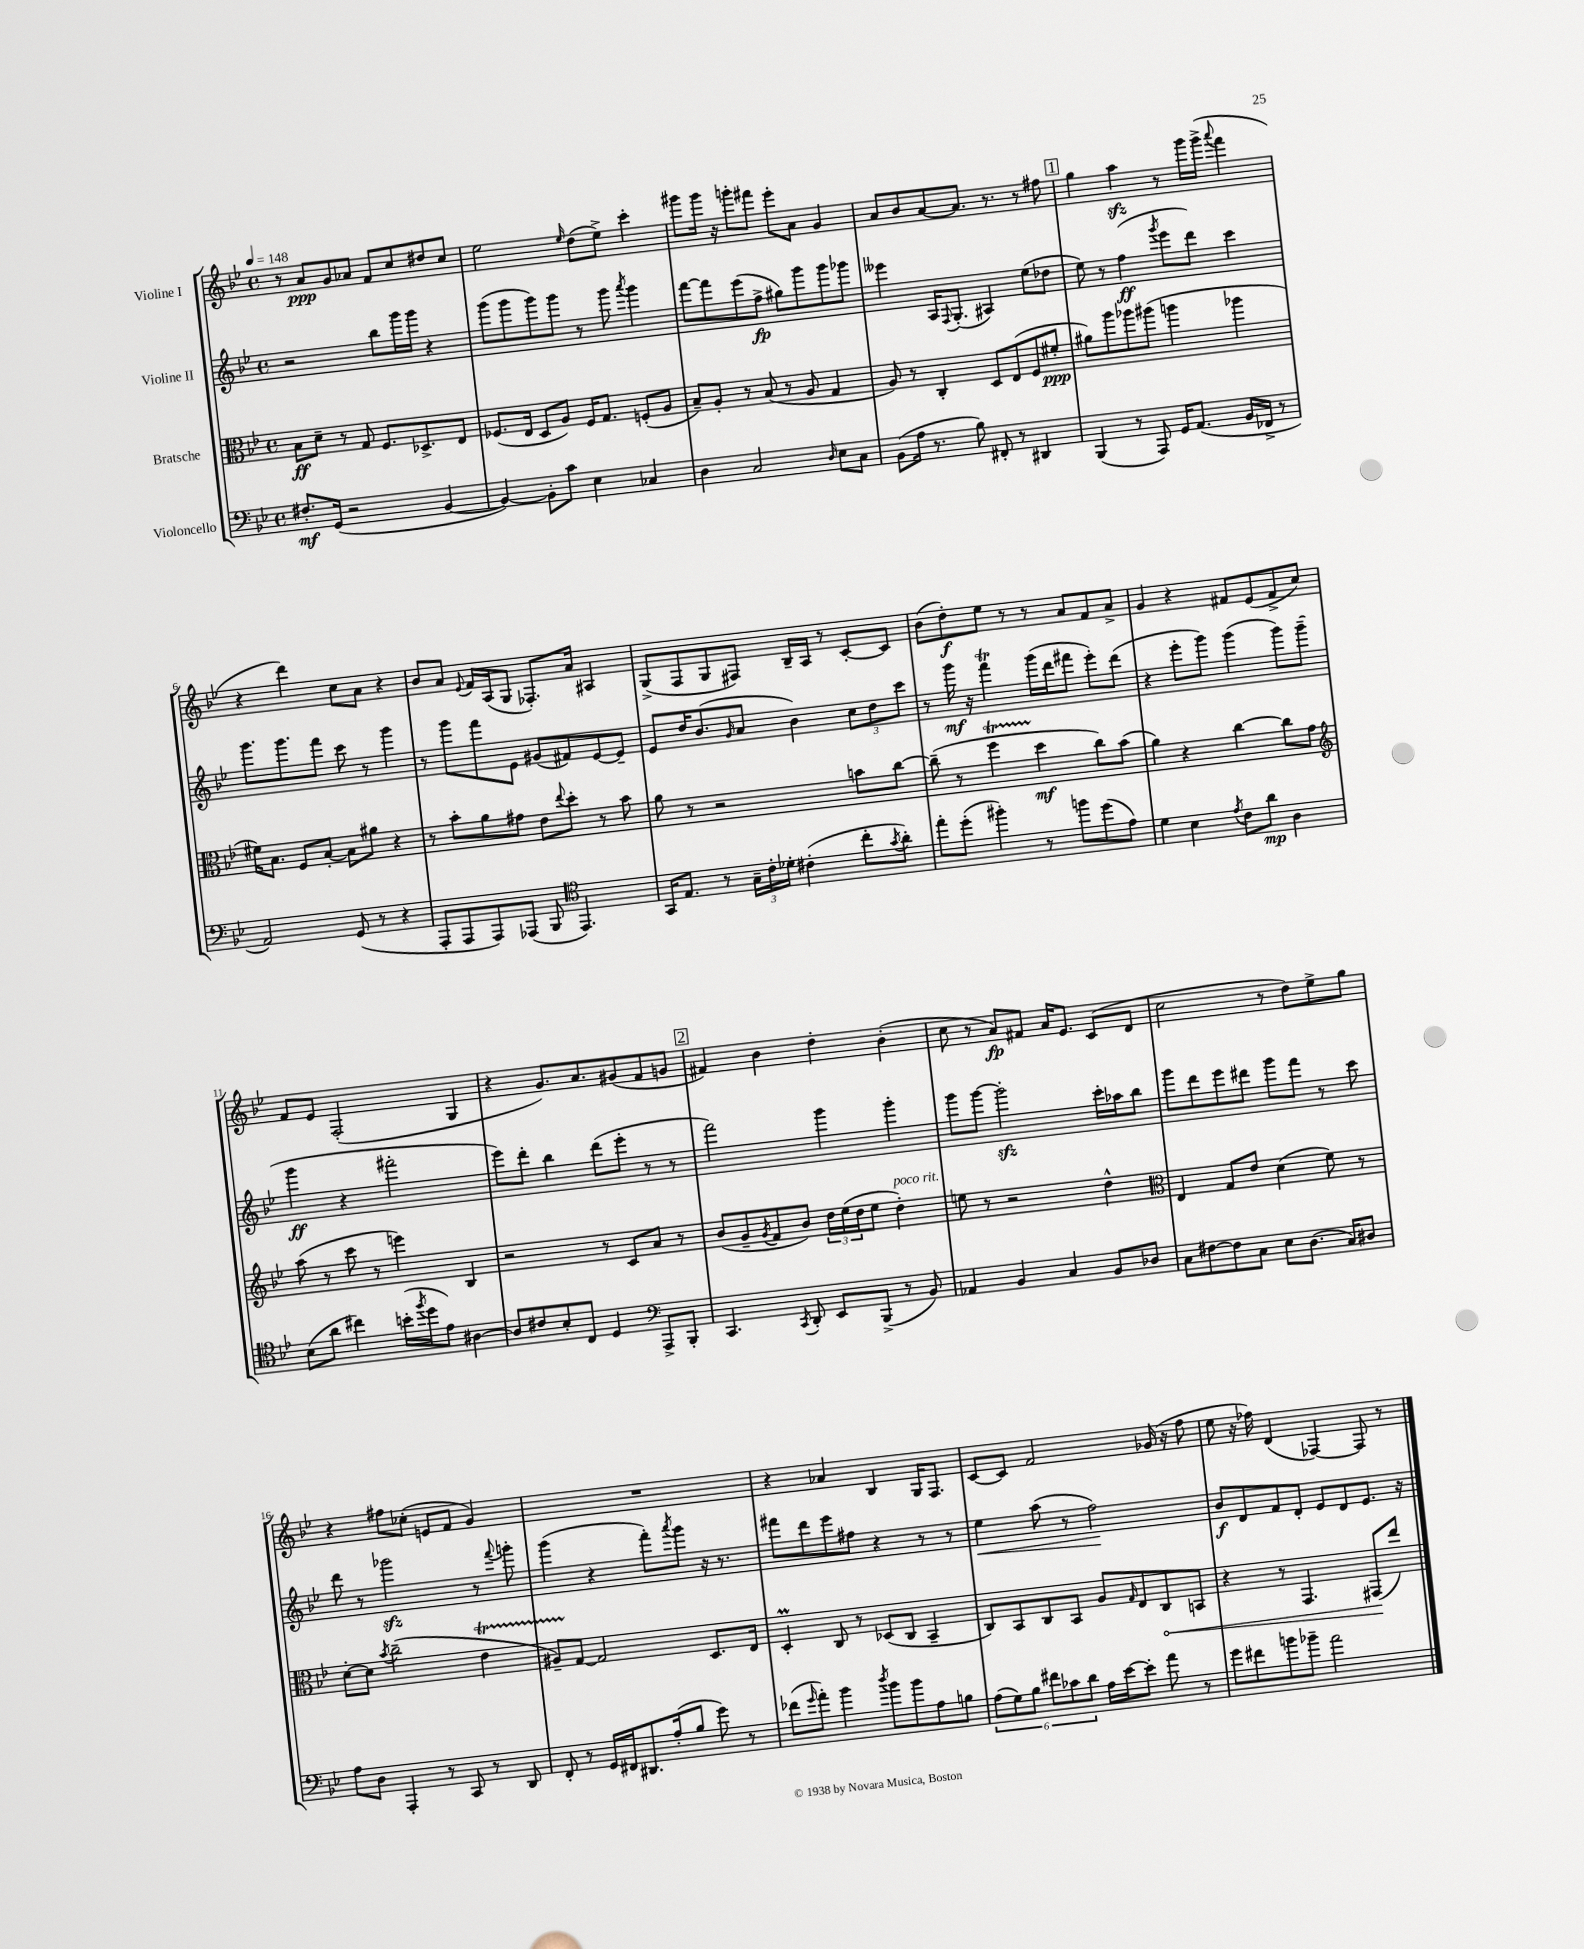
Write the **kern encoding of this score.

**kern	**dynam	**kern	**dynam	**kern	**dynam	**kern	**dynam
*part4	*part4	*part3	*part3	*part2	*part2	*part1	*part1
*staff4	*staff4	*staff3	*staff3	*staff2	*staff2	*staff1	*staff1
*I"Violoncello	*	*I"Bratsche	*	*I"Violine II	*	*I"Violine I	*
*clefF4	*	*clefC3	*	*clefG2	*	*clefG2	*
*k[b-e-]	*	*k[b-e-]	*	*k[b-e-]	*	*k[b-e-]	*
*M4/4	*	*M4/4	*	*M4/4	*	*M4/4	*
*met(c)	*	*met(c)	*	*met(c)	*	*met(c)	*
*MM148	*	*MM148	*	*MM148	*	*MM148	*
=1	=1	=1	=1	=1	=1	=1	=1
8.F#X'/L	mf	8B-\L	ff	2r	.	8r	.
.	.	8d~\J	.	.	.	8a/L	ppp
(16GG/Jk	.	.	.	.	.	.	.
2r	.	8r	.	.	.	8g/	.
.	.	8G/	.	.	.	8a-X/J	.
.	.	8.F/L	.	8bb-\L	.	8f/L	.
.	.	.	.	16ggg\L	.	8cc/	.
.	.	8.D-X^/	.	16ggg\JJ	.	.	.
[4BB-/	.	.	.	4r	.	8dd#X/	.
.	.	8E-/J	.	.	.	8cc/J	.
=2	=2	=2	=2	=2	=2	=2	=2
4BB-/_)	.	(8.F-X/L	.	(8ggg\L	.	2ee-\	.
.	.	.	.	8ggg\	.	.	.
.	.	16E-/Jk	.	.	.	.	.
8BB-'\L]	.	8D/L	.	8ggg\)	.	.	.
8c\J	.	8A/J)	.	8ggg\J	.	.	.
.	.	.	.	.	.	16qqee-/	.
4E-\	.	16F-/KL	.	8r	.	(8dd\L	.
.	.	8.G/J	.	.	.	.	.
.	.	.	.	8ggg\	.	8ee-^\J)	.
.	.	.	.	8qaaa/	.	.	.
4C-X/	.	(8Fn'/L	.	4ggg\	.	4ccc'\	.
.	.	8A/J	.	.	.	.	.
=3	=3	=3	=3	=3	=3	=3	=3
4D\	.	8B-~/L)	.	[8fff\L	.	8ggg#X\L	.
.	.	8A'/J	.	8fff\]	.	16ggg#\Jk	.
.	.	.	.	.	.	16r	.
2C/	.	8r	.	(8eee-\	.	8gggn'\L	.
.	.	(8B-/	.	8ff^\J	fp	8fff#X\J	.
.	.	8r	.	8gg#X\L)	.	8eee-'\L	.
.	.	8A/	.	8ggg\	.	8a\J	.
16qqD/	.	.	.	.	.	.	.
8E-\L	.	4G/	.	8ggg\	.	4g/	.
8C\J	.	.	.	8ggg-X\J	.	.	.
=4	=4	=4	=4	=4	=4	=4	=4
(8BB-\L	.	8A/)	.	4eee--X\	.	8a/L	.
16A\Jk	.	8r	.	.	.	8b-/	.
8.r	.	.	.	.	.	.	.
.	.	4C'/	.	16A/KL	.	[8a/	.
.	.	.	.	8qqF/	.	.	.
.	.	.	.	(8.G'/J	.	.	.
8B-\)	.	.	.	.	.	8.a/J]	.
8FF#X'/	.	8D/L	.	4A#X/)	.	.	.
.	.	.	.	.	.	8.r	.
8r	.	(8E-/	.	.	.	.	.
4DD#X/	.	8F/	.	(8ee-\L	.	8r	.
.	.	8f#X'/J	ppp	8dd-X\J	.	8ff#X\	.
!!LO:REH:place=s1:t=1
=5	=5	=5	=5	=5	=5	=5	=5
(4BBB-/	.	8a#X\L)	.	8ee-\)	.	4gg\	.
.	.	8aa\	.	8r	.	.	.
8r	.	8aa-X\	.	(4ff\	ff	4aazz\	.
8AAA/)	.	(8aa#X\J	.	.	.	.	.
.	.	.	.	8qggg/	.	.	.
16GG/KL	.	4aan\	.	8eee-\L	.	8r	.
(8.AA/J	.	.	.	.	.	.	.
.	.	.	.	8ddd\J)	.	16ggg\LL	.
.	.	.	.	.	.	(16ggg^\JJ	.
.	.	.	.	.	.	8qqaaa/	.
16BB-/LL	.	4aa-X\	.	4ccc\	.	4fff\	.
16FF-X^/JJ	.	.	.	.	.	.	.
8r	.	.	.	.	.	.	.
!!LO:LB:g=z
=6	=6	=6	=6	=6	=6	=6	=6
2AA/)	.	16f#X\KL)	.	8.ggg\L	.	4r	.
.	.	8.B-\J	.	.	.	.	.
.	.	.	.	8.ggg\	.	.	.
.	.	8F/L	.	.	.	4ddd\)	.
.	.	[8B-'/J	.	8fff\J	.	.	.
(8GG/	.	8B-\L]	.	8ccc\	.	8cc\L	.
8r	.	8a#X\J	.	8r	.	8a\J	.
4r	.	4r	.	4ggg\	.	4r	.
=7	=7	=7	=7	=7	=7	=7	=7
8AAA'/L	.	8r	.	8r	.	8b-/L	.
8AAA/	.	8b-'\L	.	8ggg\L	.	8a/J	.
.	.	.	.	.	.	8qqe-/	.
8AAA/)	.	8a\	.	8fff\	.	16f/LL	.
.	.	.	.	.	.	(16A/J	.
(8AAA-X/J	.	8g#X\J	.	8e-\J	.	8G/J	.
8BBB-/	.	8e-\L	.	(8g#X/L	.	8.F-X'/L)	.
*clefC4	*	*	*	*	*	*	*
.	.	8qqee-/	.	.	.	.	.
4.EE-/)	.	8dd'\J	.	8f#X/)	.	.	.
.	.	.	.	.	.	16a/Jk	.
.	.	8r	.	[8e-/	.	4A#X/	.
.	.	8b-\	.	8e-~/J]	.	.	.
=8	=8	=8	=8	=8	=8	=8	=8
16GG/KL	.	8a\	.	8e-/L	.	(8G^/L	.
8.E-/J	.	.	.	.	.	.	.
.	.	8r	.	16dd/K	.	8F/	.
.	.	.	.	(8.b-/	.	.	.
8r	.	2r	.	.	.	8G/	.
.	.	.	.	16qqg/	.	.	.
24G~\LL	.	.	.	8a/J	.	8F#X/J)	.
24c'\	.	.	.	.	.	.	.
24d-X'\JJ	.	.	.	.	.	.	.
(4c#X'\	.	.	.	4b-\)	.	16B-~/LL	.
.	.	.	.	.	.	16A/JJ	.
.	.	.	.	.	.	8r	.
8cc'\L	.	8bn\L	.	12cc\L	.	[8c'/L	.
.	.	.	.	12dd\	.	.	.
8qg/	.	.	.	.	.	.	.
8a'\J)	.	[8cc\J	.	.	.	8c/J]	.
.	.	.	.	12ccc\J	.	.	.
=9	=9	=9	=9	=9	=9	=9	=9
8ee-'\L	.	(8cc~\]	.	8r	.	(8b-\L	.
(8dd'\J	.	8r	.	16ggg\	mf	8dd'\)	f
.	.	.	.	16r	.	.	.
4ff#X'\)	.	4ffT\	.	4fffT\	.	8ee-\J	.
.	.	.	.	.	.	8r	.
8r	.	4dd\	mf	(16ggg\LL	.	8r	.
.	.	.	.	16ddd\J	.	.	.
8ffn\L	.	.	.	8fff#X\J	.	8a/L	.
(8dd\	.	8cc\L)	.	8eee-'\L)	.	8f/	.
8e-\J)	.	(8b-\J	.	(8ddd\J	.	8a^/J	.
=10	=10	=10	=10	=10	=10	=10	=10
4d\	.	4a\)	.	4r	.	4g/	.
4B-\	.	4r	.	8eee-'\L	.	4r	.
.	.	.	.	8ggg\J)	.	.	.
8qe-/	.	.	.	.	.	.	.
8c\L	.	[4cc\	.	(4ggg\	.	8f#X/L	.
8a\J	mp	.	.	.	.	(8e-/	.
4A\	.	8cc\L]	.	8ggg\L)	.	8f#^/	.
.	.	8g\J	.	(8ggg~\J	.	8cc/J)	.
!!LO:LB:g=z
=11	=11	=11	=11	=11	=11	=11	=11
*	*	*clefG2	*	*	*	*	*
(8B-\L	.	(8aa\	.	4ggg\	ff	8f/L	.
8a\J	.	8r	.	.	.	8e-/J	.
4cc#X\)	.	8ccc\	.	4r	.	(2F'/	.
.	.	8r	.	.	.	.	.
(16bn'\LL	.	4eeen\)	.	2fff#X'\	.	.	.
8qff/	.	.	.	.	.	.	.
16dd\J	.	.	.	.	.	.	.
8e-\J)	.	.	.	.	.	.	.
[4A#X\	.	4B-/	.	.	.	4G/	.
=12	=12	=12	=12	=12	=12	=12	=12
8A#/L]	.	2r	.	8eee-\L)	.	4r	.
8c#X/	.	.	.	8ddd'\J	.	.	.
8B-'/	.	.	.	4bb-\	.	8.g/L)	.
8C/J	.	.	.	.	.	.	.
.	.	.	.	.	.	8.a/	.
4D/	.	8r	.	(8ddd\L	.	.	.
.	.	8c/L	.	8eee-'\J	.	(8g#X/	.
*clefF4	*	*	*	*	*	*	*
8AAA^/L	.	8a/J	.	8r	.	8f/	.
8BBB-'/J	.	8r	.	8r	.	8gn/J	.
!!LO:REH:place=s1:t=2
=13	=13	=13	=13	=13	=13	=13	=13
4.CC/	.	(8b-/L	.	2fff\)	.	4f#X/)	.
.	.	8g~/	.	.	.	.	.
.	.	8qg/	.	.	.	.	.
.	.	8f/	.	.	.	4b-\	.
8qCC/	.	.	.	.	.	.	.
8DD'/	.	8b-/J)	.	.	.	.	.
8EE-/L	.	24dd\LL	.	4ggg\	.	4dd'\	.
.	.	(24ee-\	.	.	.	.	.
.	.	24dd\J	.	.	.	.	.
(8BBB-^/J	.	8ee-\J	.	.	.	.	.
!	!	!LO:TX:a:i:t=poco rit.	!	!	!	!	!
8r	.	4dd'\)	.	4ggg'\	.	(4b-'\	.
8BB-/)	.	.	.	.	.	.	.
=14	=14	=14	=14	=14	=14	=14	=14
4AA-X/	.	8een\	.	8ggg\L	.	8cc\	.
.	.	8r	.	[8ggg\J	.	8r	.
4BB-/	.	2r	.	2gggzz'\]	.	8a/L)	fp
.	.	.	.	.	.	8f#X/J	.
4C/	.	.	.	.	.	16a/KL	.
.	.	.	.	.	.	8.e-/J	.
8BB-/L	.	4dd^^\	.	16ccc'\LL	.	(8c/L	.
.	.	.	.	16aa-X\J	.	.	.
8D-X/J	.	.	.	8bb-\J	.	8d/J	.
=15	=15	=15	=15	=15	=15	=15	=15
*	*	*clefC3	*	*	*	*	*
8C\L	.	4E-/	.	8ggg\L	.	2cc\	.
[8F#X\	.	.	.	8ddd\	.	.	.
8F#\]	.	8G/L	.	8eee-\	.	.	.
8C\J	.	8e-/J	.	8ddd#X\J	.	.	.
8E-\L	.	(4d\	.	8ggg\L	.	8r	.
(8.D\J	.	.	.	8fff\J	.	8dd\L)	.
.	.	8f\)	.	8r	.	8ee-^\	.
16C/KL)	.	.	.	.	.	.	.
8D#X/J	.	8r	.	8ccc\	.	8gg\J	.
!!LO:LB:g=z
=16	=16	=16	=16	=16	=16	=16	=16
8A\L	.	[8d'\L	.	8ddd\	.	4r	.
8D\J	.	8d\J]	.	8r	.	.	.
.	.	8qb-/	.	.	.	.	.
4AAA'/	.	(2cc~\	.	2ggg-Xzz\	.	8ff#X\L	.
.	.	.	.	.	.	(8cc-X'\J	.
8r	.	.	.	.	.	8en/L	.
8CC/	.	.	.	.	.	8f/J	.
8r	.	4e-T\	.	8r	.	4g/)	.
.	.	.	.	8qqfff/	.	.	.
8DD/	.	.	.	8gggn'\	.	.	.
=17	=17	=17	=17	=17	=17	=17	=17
8FF'/	.	8A#XTTT~/L)	.	(4ggg\	.	1r	.
8r	.	[8G/J	.	.	.	.	.
16GG/LL	.	2G/]	.	4r	.	.	.
16FF#X/J	.	.	.	.	.	.	.
8.DD#X/	.	.	.	.	.	.	.
.	.	.	.	8fff'\L)	.	.	.
(16A'/k	.	.	.	.	.	.	.
.	.	.	.	8qaaa/	.	.	.
8B-/J	.	.	.	8ggg\J	.	.	.
8g\)	.	8.D/L	.	16r	.	.	.
.	.	.	.	8.r	.	.	.
8r	.	.	.	.	.	.	.
.	.	16E-/Jk	.	.	.	.	.
=18	=18	=18	=18	=18	=18	=18	=18
(8f-X\L	.	4Dm'/	.	8fff#X\L	.	4r	.
16qqg/	.	.	.	.	.	.	.
8a'\J)	.	.	.	8ddd\	.	.	.
4b-\	.	8C/	.	8eee-\	.	4a-X/	.
.	.	8r	.	8ff#X\J	.	.	.
8qdd/	.	.	.	.	.	.	.
8b-\L	.	(8D-X/L	.	4r	.	4B-/	.
8b-\	.	8C/J	.	.	.	.	.
8A\	.	4BB-~/	.	8r	.	16G/KL	.
.	.	.	.	.	.	8.F/J	.
8Bn\J	.	.	.	8r	.	.	.
=19	=19	=19	=19	=19	=19	=19	=19
!	!	!	!	!	!LO:HP:b	!	!
(12A\L	.	8C/L)	.	4ee-\	<	[8c/L	.
12G\)	.	.	.	.	.	.	.
.	.	8BB-/	.	.	.	8c/J]	.
12B-\J	.	.	.	.	.	.	.
12f#X\L	.	8C/	.	(8aa\	.	2f/	.
12c-X\	.	.	.	.	.	.	.
.	.	8BB-/J	.	8r	.	.	.
12d\J	.	.	.	.	.	.	.
16A\LL	.	8A/L	.	2ff\)	.	.	.
[16e-\J	.	.	.	.	.	.	.
.	.	16qqG/	.	.	.	.	.
8e-'\J]	.	8E-/	.	.	.	.	.
!	!	!	!LO:HP:b	!	!	!	!
8a\	.	8C/	<	.	.	(16g-X/	.
.	.	.	.	.	.	16r	.
8r	.	8BBn/J	.	.	.	8ff\	.
.	.	.	.	.	[	.	.
=20	=20	=20	=20	=20	=20	=20	=20
8g\L	.	4r	.	8b-/L	f	8ee-\	.
8f#X\	.	.	.	8d/	.	16r	.
.	.	.	.	.	.	16ff-X\)	.
8bn\	.	8r	.	8f/	.	(4d/	.
8b-X~\J	.	4.GG/	.	8d'/J	.	.	.
2a\	.	.	.	8e-/L	.	[4F-X/)	.
.	.	.	.	8d/	.	.	.
.	.	(8GG#X/L	.	8.e-/J	.	8F-/]	.
.	.	8ee-/J)	[	.	.	8r	.
.	.	.	.	16r	.	.	.
==	==	==	==	==	==	==	==
*-	*-	*-	*-	*-	*-	*-	*-
